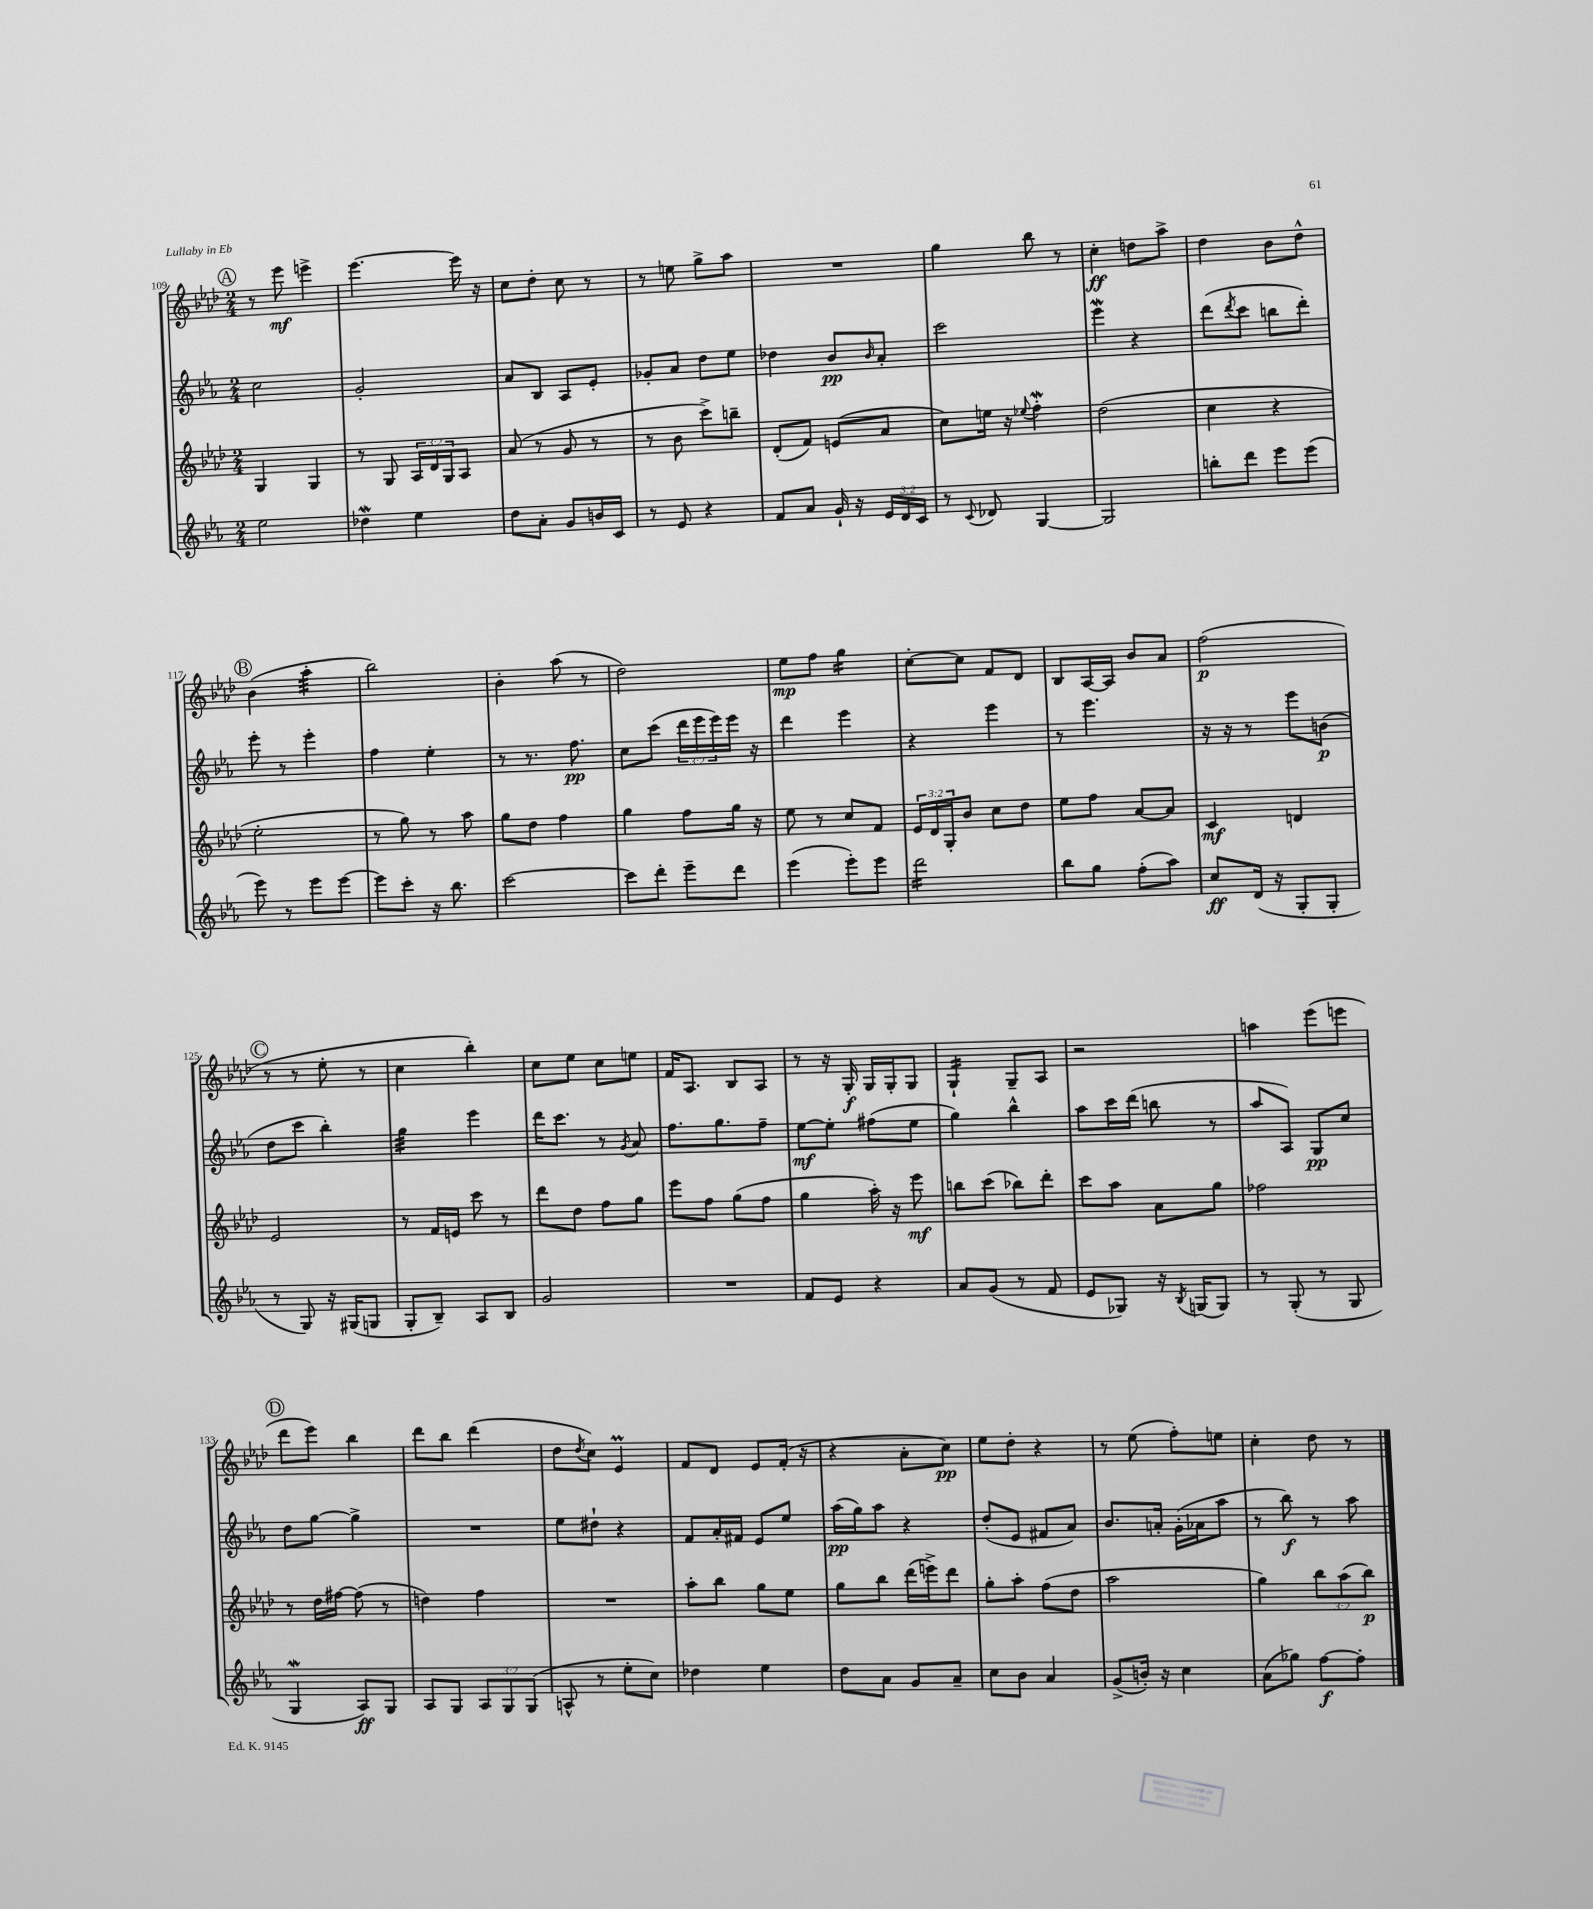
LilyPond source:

<<
\new StaffGroup <<
\new Staff = "s0" {
    \clef treble \key aes \major \numericTimeSignature \time 2/4
    \mark \markup { \circle "A" } r8 ees'''8\mf e'''4-> |
    ees'''4.~ ees'''16 r16 |
    c''8 des''8-. c''8 r8 |
    r8 e''8 g''8-> aes''8 |
    R2 |
    g''4 bes''8 r8 |
    c''4-.\ff d''8 aes''8-> |
    des''4 bes'8 des''8-^ |
    \mark \markup { \circle "B" } bes'4( aes''4:32-. |
    bes''2) |
    bes'4-. aes''8( r8 |
    des''2) |
    ees''8\mp f''8 g''4:16 |
    c''8~-. c''8 f'8 des'8 |
    bes8 aes16~ aes16 bes'8 aes'8 |
    f''2\p( |
    \mark \markup { \circle "C" } r8 r8 ees''8-. r8 |
    c''4 bes''4-.) |
    c''8 ees''8 c''8 e''8 |
    f'16 aes8. bes8 aes8 |
    r8 r16 g16-.\f g16 g16-. g8 |
    g4:16-! g8-- aes8 |
    r2 |
    a''4 ees'''8( e'''8 |
    \mark \markup { \circle "D" } des'''8 ees'''8) bes''4 |
    des'''8 bes''8 des'''4( |
    des''8 \acciaccatura { des''8 } c''8) ees'4\prall |
    f'8 des'8 ees'8 f'16-.( r16 |
    r4 aes'8-. c''8\pp) |
    ees''8 des''8-. r4 |
    r8 ees''8( f''8-.) e''8 |
    c''4-. des''8 r8 \bar "|." |
}
\new Staff = "s1" {
    \clef treble \key ees \major \numericTimeSignature \time 2/4 \override Staff.TupletNumber.text = #tuplet-number::calc-fraction-text
    \mark \markup { \circle "A" } c''2 |
    g'2-. |
    aes'8 bes8 aes8 ees'8-. |
    ges'8-. aes'8 d''8 ees''8 |
    des''4 bes'8\pp \grace { bes'16 } aes'8-. |
    c'''2 |
    ees'''4\mordent r4 |
    d'''8( \acciaccatura { d'''8 } c'''8 b''8 d'''8-.) |
    \mark \markup { \circle "B" } ees'''8-. r8 ees'''4-. |
    f''4 ees''4-. |
    r8 r8. f''8.\pp |
    c''8 c'''8( \tuplet 3/2 { d'''16 ees'''16 ees'''16) } ees'''16 r16 |
    d'''4 ees'''4 |
    r4 ees'''4 |
    r8 ees'''4. |
    r16 r16 r8 ees'''8 b'8\p( |
    \mark \markup { \circle "C" } d''8 c'''8 bes''4-.) |
    g''4:32 ees'''4 |
    d'''16 c'''8. r8 \acciaccatura { g'8 } aes'8 |
    f''8. g''8. f''8-- |
    ees''8~\mf ees''8-. fis''8( ees''8 |
    g''4) bes''4-^ |
    aes''8 c'''16 d'''16( b''8 r8 |
    aes''8 aes8) g8\pp c''8 |
    \mark \markup { \circle "D" } d''8 g''8~ g''4-> |
    R2 |
    ees''8 dis''8-! r4 |
    f'8 aes'16-. fis'16 ees'8 ees''8 |
    aes''16\pp( g''16) aes''8 r4 |
    d''8-.( ees'8 fis'8 aes'8) |
    bes'8. a'16-. g'16-.( aes'16 aes''8 |
    r8 bes''8\f) r8 aes''8 \bar "|." |
}
\new Staff = "s2" {
    \clef treble \key aes \major \numericTimeSignature \time 2/4 \override Staff.TupletNumber.text = #tuplet-number::calc-fraction-text
    \mark \markup { \circle "A" } g4 g4 |
    r8 g8 \tuplet 3/2 { aes16 des'16 g16 } aes8 |
    aes'8( r8 g'8 r8 |
    r8 bes'8 c'''8->) b''8-- |
    des'8-.( f'8) e'8( aes'8 |
    c''8) e''16 r16 \appoggiatura { ees''8 } f''4-.\mordent |
    des''2( |
    c''4 r4 |
    \mark \markup { \circle "B" } ees''2-. |
    r8 g''8) r8 aes''8 |
    g''8 des''8 f''4 |
    g''4 f''8 g''16 r16 |
    ees''8 r8 c''8 f'8 |
    \tuplet 3/2 { ees'16 des'16 g16-. } bes'8 c''8 des''8 |
    ees''8 f''8 aes'8~ aes'8 |
    c'4\mf d'4 |
    \mark \markup { \circle "C" } ees'2 |
    r8 f'16 e'16 c'''8 r8 |
    des'''8 des''8 f''8 g''8 |
    ees'''8 f''8 g''8( f''8 |
    g''4 aes''16-.) r16 ees'''8\mf |
    b''8 c'''8( bes''8) des'''8-. |
    c'''8 aes''8 aes'8 g''8 |
    fes''2 |
    \mark \markup { \circle "D" } r8 des''16 fis''16~ fis''8( r8 |
    d''4) f''4 |
    R2 |
    aes''8-. bes''8 g''8 ees''8 |
    g''8 bes''8 des'''16( e'''16->) des'''8 |
    g''8-. aes''8-. f''8( des''8 |
    aes''2 |
    g''4) \tuplet 3/2 { bes''8 aes''8( bes''8\p) } \bar "|." |
}
\new Staff = "s3" {
    \clef treble \key ees \major \numericTimeSignature \time 2/4 \override Staff.TupletNumber.text = #tuplet-number::calc-fraction-text
    \mark \markup { \circle "A" } ees''2 |
    des''4\mordent ees''4 |
    d''8 aes'8-. g'8 b'16 c'16 |
    r8 ees'8 r4 |
    f'8 aes'8 g'16-! r16 \tuplet 3/2 { ees'16 d'16 c'16 } |
    r8 \appoggiatura { c'8 } des'8 g4~ |
    g2 |
    b''8-. d'''8 ees'''8 ees'''8( |
    \mark \markup { \circle "B" } ees'''8) r8 ees'''8 ees'''8~ |
    ees'''8 c'''8-. r16 bes''8. |
    c'''2~ |
    c'''8 d'''8-. ees'''8-- d'''8 |
    ees'''4( ees'''8-.) ees'''8 |
    d'''2:16 |
    bes''8 g''8 f''8-.( aes''8) |
    c''8\ff d'16( r16 g8-. g8-. |
    \mark \markup { \circle "C" } r8 g8) r16 gis16( g8 |
    g8-. bes8--) aes8 bes8 |
    g'2 |
    R2 |
    f'8 ees'8 r4 |
    aes'8 g'8( r8 f'8 |
    ees'8 ges8) r16 \acciaccatura { bes8 } g16( g8) |
    r8 g8-.( r8 g8 |
    \mark \markup { \circle "D" } g4\mordent aes8\ff) g8 |
    aes8 g8 \tuplet 3/2 { aes8 g8 g8( } |
    a8-^ r8 ees''8-. c''8) |
    des''4 ees''4 |
    d''8 aes'8 g'8 aes'8-- |
    c''8 bes'8 aes'4 |
    g'8->( b'16-.) r16 c''4 |
    aes'8( ges''8) f''8~\f f''8-. \bar "|." |
}
>>
>>
\layout { \context { \Score currentBarNumber = #109 } }
